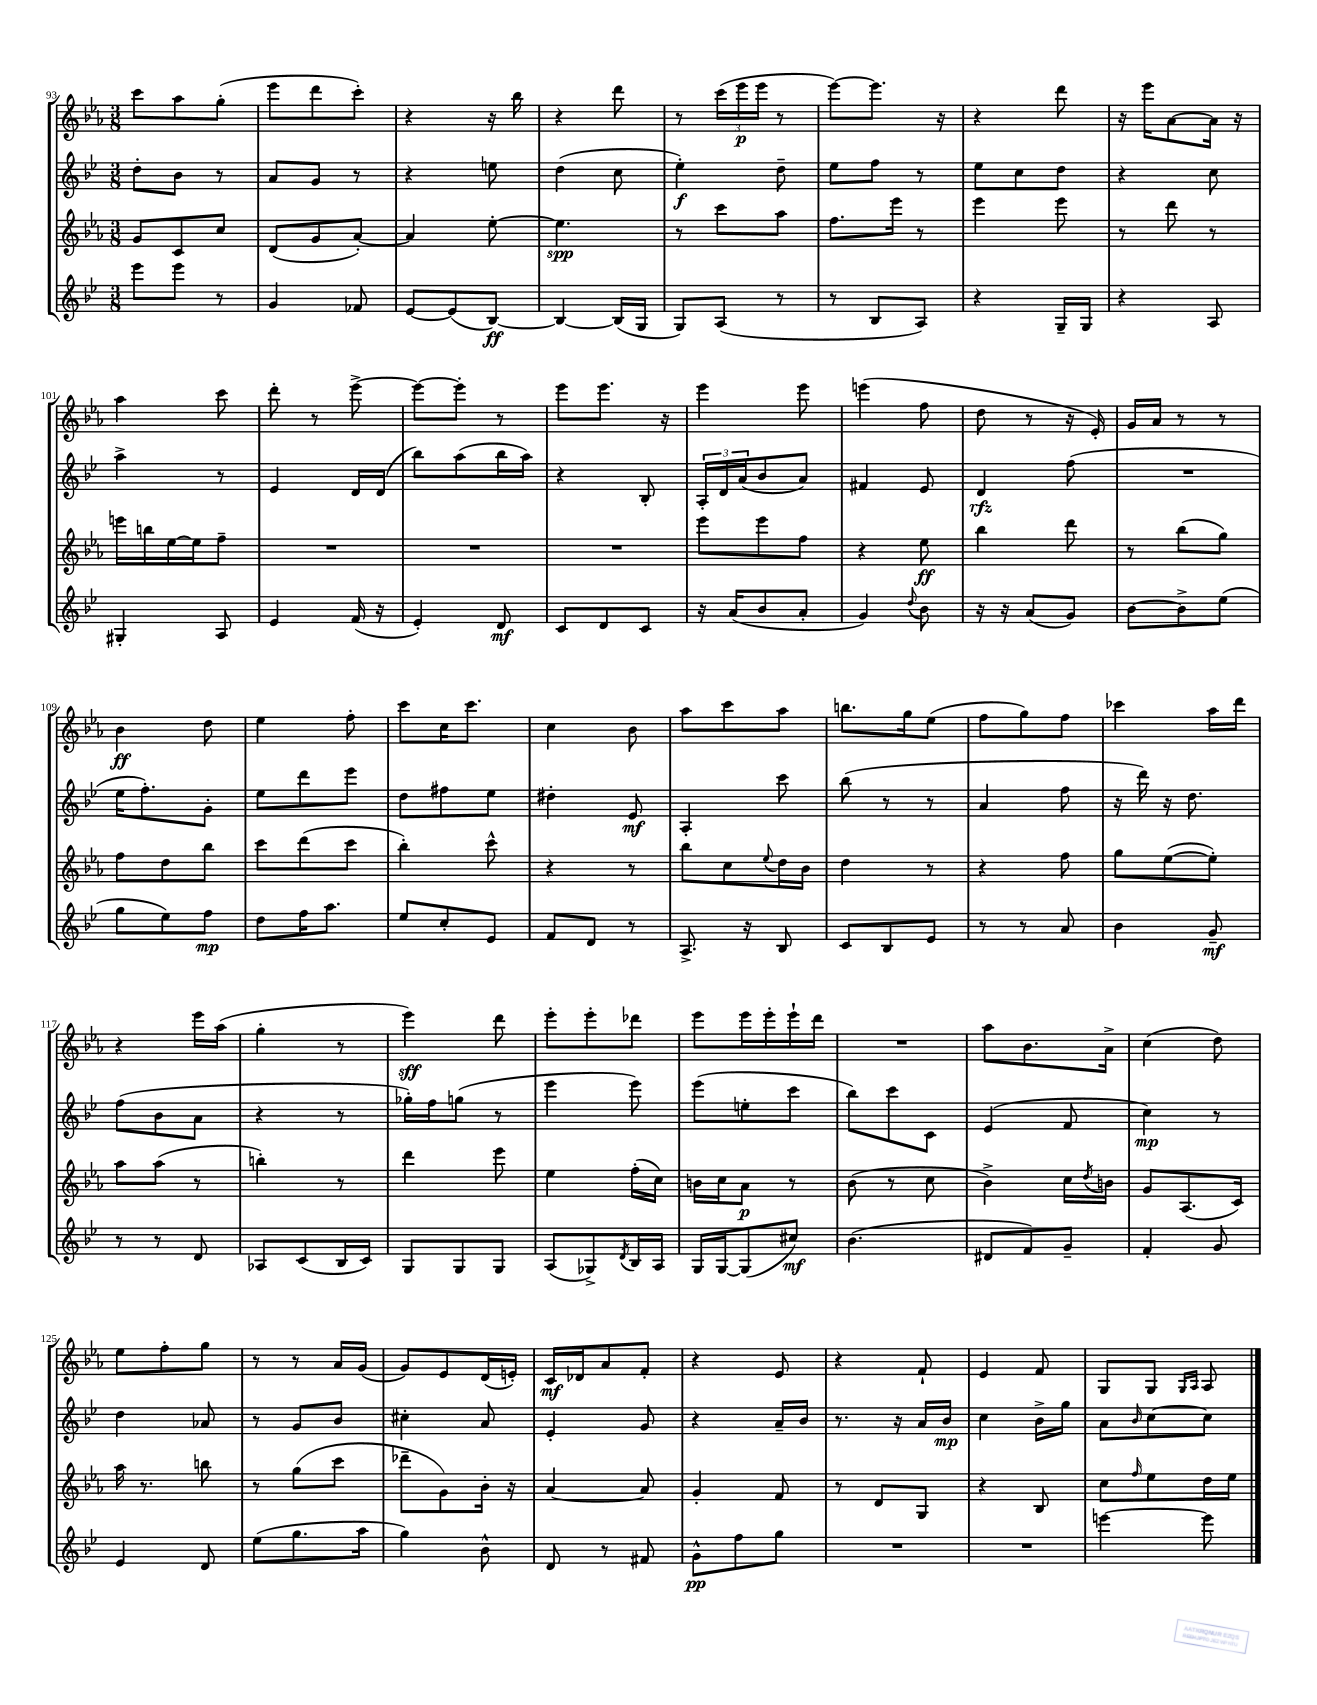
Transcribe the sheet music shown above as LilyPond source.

<<
\new StaffGroup <<
\new Staff = "s0" {
    \clef treble \key ees \major \numericTimeSignature \time 3/8
    c'''8 aes''8 g''8-.( |
    ees'''8 d'''8 c'''8-.) |
    r4 r16 bes''16 |
    r4 d'''8 |
    r8 \tuplet 3/2 { c'''16( ees'''16\p ees'''16 } r8 |
    ees'''8~) ees'''8. r16 |
    r4 d'''8 |
    r16 ees'''16 aes'8~ aes'16 r16 |
    aes''4 c'''8 |
    d'''8-. r8 ees'''8~-> |
    ees'''8~ ees'''8-. r8 |
    ees'''8 ees'''8. r16 |
    ees'''4 ees'''8 |
    e'''4( f''8 |
    d''8 r8 r16 ees'16-.) |
    g'16 aes'16 r8 r8 |
    bes'4\ff d''8 |
    ees''4 f''8-. |
    c'''8 c''16 c'''8. |
    c''4 bes'8 |
    aes''8 c'''8 aes''8 |
    b''8. g''16 ees''8( |
    f''8 g''8) f''8 |
    ces'''4 aes''16 d'''16 |
    r4 ees'''16 aes''16( |
    g''4-. r8 |
    ees'''4\sff) d'''8 |
    ees'''8-. ees'''8-. des'''8 |
    ees'''8 ees'''16 ees'''16-. ees'''16-! d'''16 |
    R4. |
    aes''8 bes'8. aes'16-> |
    c''4( d''8) |
    ees''8 f''8-. g''8 |
    r8 r8 aes'16 g'16( |
    g'8) ees'8 d'16( e'16-.) |
    c'16\mf des'16 aes'8 f'8-. |
    r4 ees'8 |
    r4 f'8-! |
    ees'4 f'8 |
    g8 g8 \grace { g16 aes16 } aes8 \bar "|." |
}
\new Staff = "s1" {
    \clef treble \key bes \major \numericTimeSignature \time 3/8
    d''8-. bes'8 r8 |
    a'8 g'8 r8 |
    r4 e''8 |
    d''4( c''8 |
    ees''4-.\f) d''8-- |
    ees''8 f''8 r8 |
    ees''8 c''8 d''8 |
    r4 c''8 |
    a''4-> r8 |
    ees'4 d'16 d'16( |
    bes''8) a''8( bes''16 a''16) |
    r4 bes8-. |
    \tuplet 3/2 { a16-. d'16 a'16( } bes'8 a'8) |
    fis'4 ees'8 |
    d'4\rfz f''8( |
    R4. |
    ees''16 f''8.-.) g'8-. |
    ees''8 d'''8 ees'''8 |
    d''8 fis''8 ees''8 |
    dis''4-. ees'8\mf |
    a4-. c'''8 |
    bes''8( r8 r8 |
    a'4 f''8 |
    r16 d'''16) r16 d''8. |
    f''8( bes'8 a'8 |
    r4 r8 |
    ges''16-.) f''16 g''8( r8 |
    ees'''4 ees'''8) |
    ees'''8( e''8-. c'''8 |
    bes''8) c'''8 c'8 |
    ees'4( f'8 |
    c''4\mp) r8 |
    d''4 aes'8 |
    r8 g'8 bes'8 |
    cis''4-. a'8 |
    ees'4-. g'8 |
    r4 a'16-- bes'16 |
    r8. r16 a'16 bes'16\mp |
    c''4 bes'16-> g''16 |
    a'8 \grace { bes'16 } c''8~ c''8 \bar "|." |
}
\new Staff = "s2" {
    \clef treble \key ees \major \numericTimeSignature \time 3/8
    g'8 c'8 c''8 |
    d'8( g'8 aes'8~-.) |
    aes'4 ees''8~-. |
    ees''4.\spp |
    r8 c'''8 aes''8 |
    f''8. ees'''16 r8 |
    ees'''4 ees'''8 |
    r8 d'''8 r8 |
    e'''16 b''16 ees''16~ ees''16 f''8-- |
    R4. |
    R4. |
    R4. |
    ees'''8 ees'''8 f''8 |
    r4 ees''8\ff |
    bes''4 d'''8 |
    r8 bes''8( g''8) |
    f''8 d''8 bes''8 |
    c'''8 d'''8( c'''8 |
    bes''4-.) c'''8-^ |
    r4 r8 |
    bes''8 c''8 \appoggiatura { ees''8 } d''16 bes'16 |
    d''4 r8 |
    r4 f''8 |
    g''8 ees''8~( ees''8-.) |
    aes''8 aes''8( r8 |
    b''4-.) r8 |
    d'''4 ees'''8 |
    ees''4 f''16-.( c''16) |
    b'16 c''16 aes'8\p r8 |
    bes'8( r8 c''8 |
    bes'4->) c''16 \acciaccatura { d''8 } b'16 |
    g'8 aes8.( c'16) |
    aes''16 r8. b''8 |
    r8 g''8( c'''8 |
    des'''8-- g'8) bes'16-. r16 |
    aes'4~ aes'8 |
    g'4-. f'8 |
    r8 d'8 g8 |
    r4 bes8 |
    c''8 \grace { f''16 } ees''8 d''16 ees''16 \bar "|." |
}
\new Staff = "s3" {
    \clef treble \key bes \major \numericTimeSignature \time 3/8
    ees'''8 ees'''8 r8 |
    g'4 fes'8 |
    ees'8~ ees'8( bes8~\ff) |
    bes4~ bes16( g16 |
    g8) a8( r8 |
    r8 bes8 a8) |
    r4 g16-- g16 |
    r4 a8 |
    gis4-. a8 |
    ees'4 f'16( r16 |
    ees'4-.) d'8\mf |
    c'8 d'8 c'8 |
    r16 a'16( bes'8 a'8-. |
    g'4) \appoggiatura { d''8 } bes'8 |
    r16 r16 a'8( g'8) |
    bes'8~ bes'8-> ees''8( |
    g''8 ees''8) f''8\mp |
    d''8 f''16 a''8. |
    ees''8 c''8-. ees'8 |
    f'8 d'8 r8 |
    a8.-> r16 bes8 |
    c'8 bes8 ees'8 |
    r8 r8 a'8 |
    bes'4 g'8--\mf |
    r8 r8 d'8 |
    aes8 c'8( bes16 c'16) |
    g8 g8 g8 |
    a8( ges8->) \acciaccatura { d'8 } bes16 a16 |
    g16 g16~ g8( cis''8\mf) |
    bes'4.( |
    dis'8 f'8) g'8-- |
    f'4-. g'8 |
    ees'4 d'8 |
    ees''8( g''8. a''16 |
    g''4) bes'8-^ |
    d'8 r8 fis'8 |
    g'8-^\pp f''8 g''8 |
    R4. |
    R4. |
    e'''4~ e'''8 \bar "|." |
}
>>
>>
\layout { \context { \Score currentBarNumber = #93 } }
